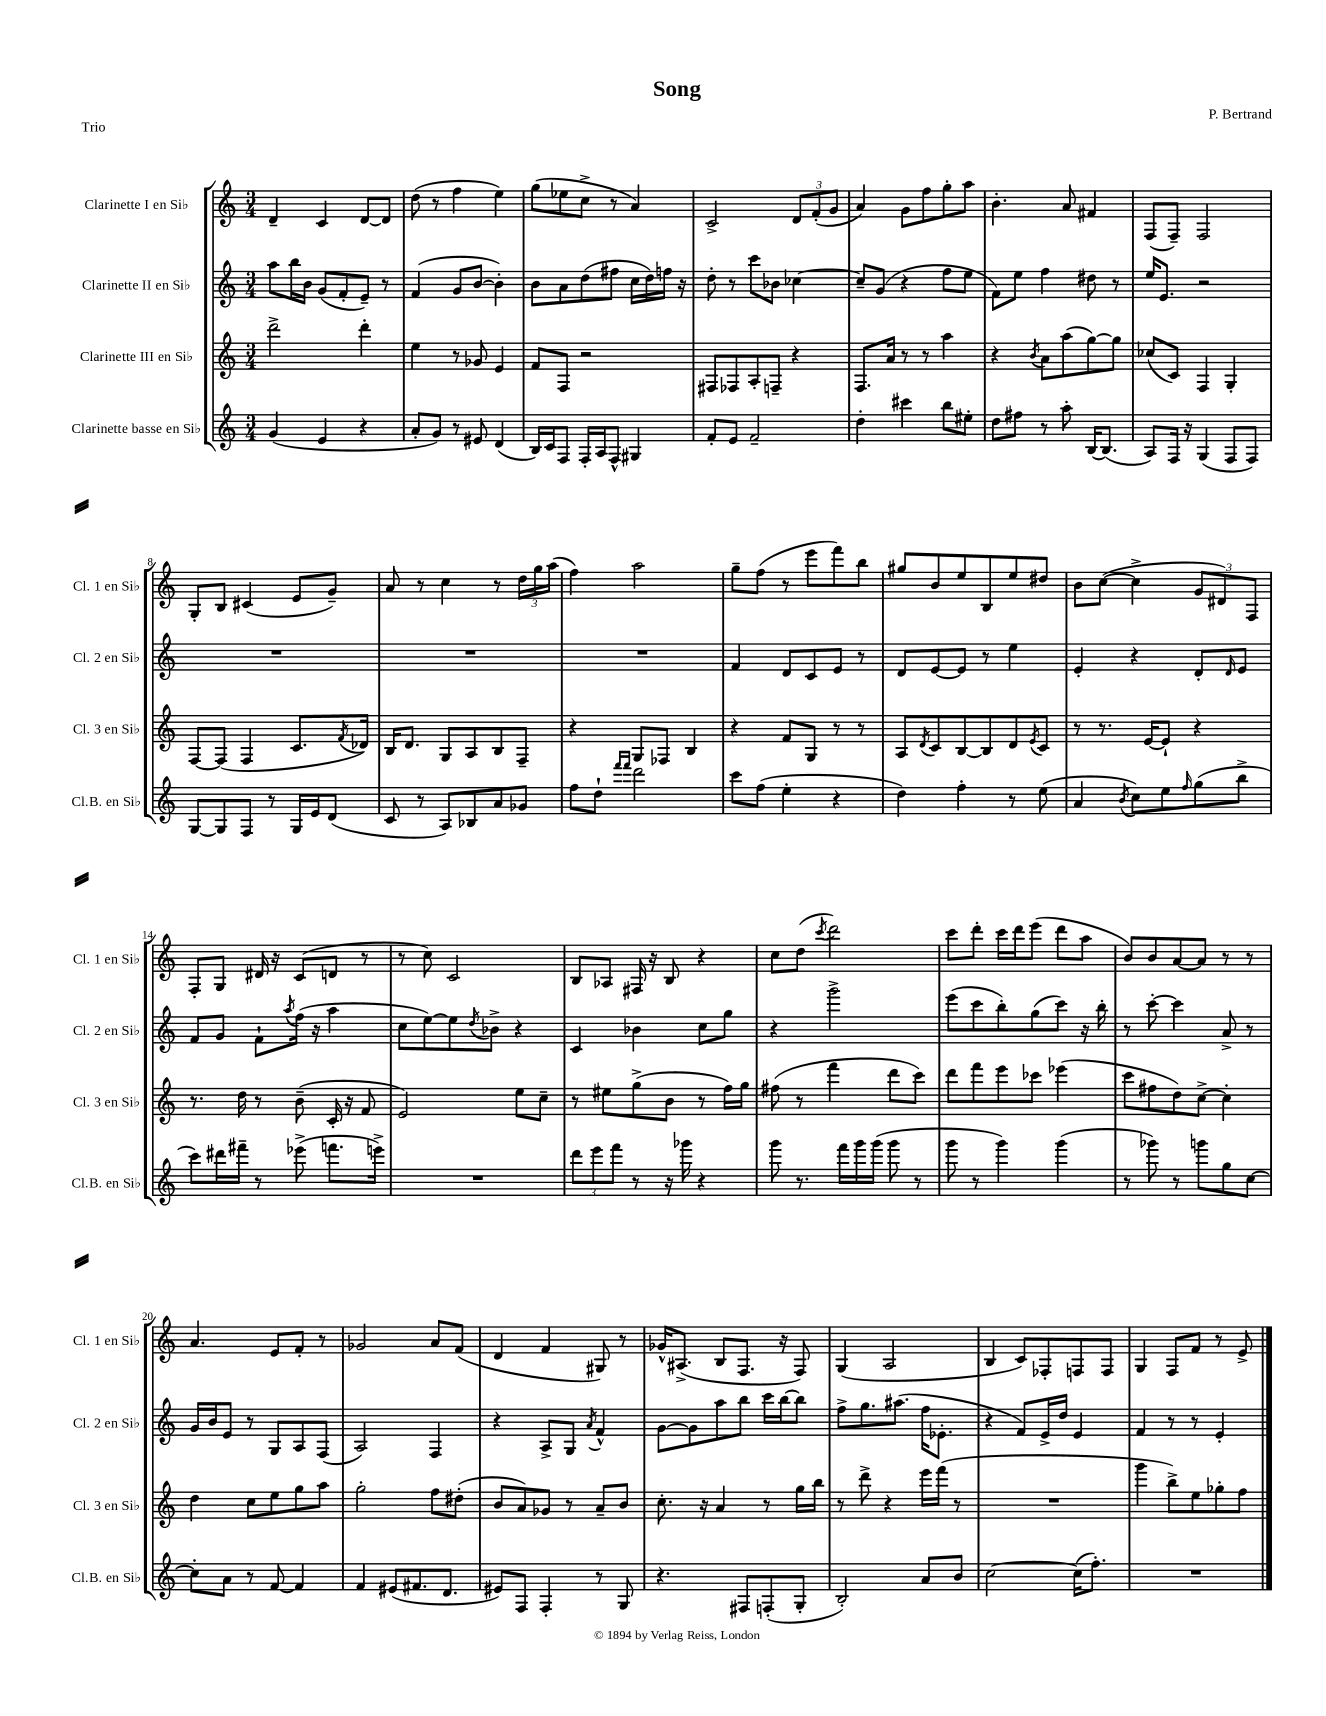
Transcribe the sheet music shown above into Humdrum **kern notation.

**kern	**kern	**kern	**kern
*part4	*part3	*part2	*part1
*staff4	*staff3	*staff2	*staff1
*I"Clarinette basse en Si♭	*I"Clarinette III en Si♭	*I"Clarinette II en Si♭	*I"Clarinette I en Si♭
*I'Cl.B. en Si♭	*I'Cl. 3 en Si♭	*I'Cl. 2 en Si♭	*I'Cl. 1 en Si♭
*clefG2	*clefG2	*clefG2	*clefG2
*k[]	*k[]	*k[]	*k[]
*M3/4	*M3/4	*M3/4	*M3/4
=1	=1	=1	=1
(4g/	2ddd^\	8aa\L	4d~/
.	.	16bb\L	.
.	.	16b\JJ	.
4e/	.	(8g/L	4c/
.	.	8f'/	.
4r	4ddd'\	8e~/J)	[8d/L
.	.	8r	8d/J]
=2	=2	=2	=2
8a'/L	4ee\	(4f/	(8dd\
8g/J)	.	.	8r
8r	8r	8g/L	4ff\
8e#X/	8g-X/	[8b/J	.
(4d/	4e/	4b'\])	4ee\)
=3	=3	=3	=3
16B/LL)	8f/L	8b\L	(8gg\L
16c/J	.	.	.
8F/J	8F/J	8a\	8ee-X\
16F'/LL	2r	(8dd\	8cc^\J
16A/J	.	.	.
8F^^/J	.	8ff#X\J	8r
4G#X/	.	16cc\LL	4a/)
.	.	16dd\)	.
.	.	16ffn\JJ	.
.	.	16r	.
=4	=4	=4	=4
8f'/L	8F#X/L	8dd'\	2c^/
8e/J	8F-X/	8r	.
2f~/	8A'/	8ccc\L	.
.	8Fn~/J	8b-X\J	.
.	4r	[4cc-X\	12d/L
.	.	.	(12f'/
.	.	.	12g/J
=5	=5	=5	=5
4dd'\	8.F/L	8cc-~/L]	4a/)
.	.	(8g/J	.
.	16a/Jk	.	.
4ccc#X\	8r	4r	8g\L
.	8r	.	8ff\
8bb\L	4aa\	8ff\L	8gg'\
8ee#X'\J	.	8ee\J	8aa\J
=6	=6	=6	=6
8dd\L	4r	8f\L)	4.b'\
8ff#X\J	.	8ee\J	.
.	8qb/	.	.
8r	8a\L	4ff\	.
8aa'\	(8aa\	.	8a/
[16B/KL	[8gg\)	8dd#X\	4f#X/
(8.B/J]	.	.	.
.	8gg\J]	8r	.
=7	=7	=7	=7
8A/L)	(8cc-X/L	16ee/KL	(8F/L
.	.	8.e/J	.
16F/Jk	8c/J)	.	8F~/J)
16r	.	.	.
(4G/	4F/	2r	2F/
8F/L	4G'/	.	.
8F/J)	.	.	.
!!LO:LB:g=z
=8	=8	=8	=8
[8G/L	[8F/L	2.r	8G'/L
8G/]	(8F/J]	.	8B/J
8F/J	4F/	.	(4c#X/
8r	.	.	.
16G/LL	8.c/L	.	8e/L
16e/J	.	.	.
(8d/J	.	.	8g~/J)
.	8qf/	.	.
.	16d-X/Jk)	.	.
=9	=9	=9	=9
8c/	16B/KL	2.r	8a/
.	8.d/J	.	.
8r	.	.	8r
8A/L)	8G/L	.	4cc\
8B-X/	8A/	.	.
8a/	8B/	.	8r
8g-X/J	8F~/J	.	24dd\LL
.	.	.	24gg\
.	.	.	(24aa\JJ
=10	=10	=10	=10
8ff\L	4r	2.r	4ff\)
8dd`\J	.	.	.
16qqfff/LL	.	.	.
16qqfff/JJ	.	.	.
2ddd\	8G/L	.	2aa\
.	8F-X/J	.	.
.	4B/	.	.
=11	=11	=11	=11
8ccc\L	4r	4f/	8gg~\L
(8ff\J	.	.	(8ff\J
4ee'\	8f/L	8d/L	8r
.	8G/J	8c/	8eee\L
4r	8r	8e/J	8fff\)
.	8r	8r	8bb\J
=12	=12	=12	=12
4dd\)	8A/L	8d/L	8gg#X/L
.	8qd/	.	.
.	8c/	[8e/	8b/
4ff'\	[8B/	8e/J]	8ee/
.	8B/]	8r	8B/
8r	8d/	4ee\	8ee/
.	8qe/	.	.
(8ee\	8c/J	.	8dd#X/J
=13	=13	=13	=13
4a/	8r	4e'/	8b\L
.	8.r	.	([8cc\J
8qb/	.	.	.
8cc\L)	.	4r	4cc^\]
.	[16e/KL	.	.
8ee\	8e`/J]	.	.
16qqff/	.	.	.
(8gg\	4r	8d'/L	12g/L
.	.	.	12d#X/)
.	.	16qqd/	.
8bb^\J	.	8e/J	.
.	.	.	12F/J
!!LO:LB:g=z
=14	=14	=14	=14
8ccc\L)	8.r	8f/L	8F'/L
16ddd#X\L	.	8g/J	8G/J
16fff#X~\JJ	16dd\	.	.
8r	8r	8f`\L	16d#X/
.	.	.	16r
.	.	8qaa/	.
(8eee-X^\	(8b~\	(16ff\Jk	(8c/L
.	.	16r	.
8.fffn\L	16c'/	4aa\	8dn/J
.	16r	.	.
.	8f/	.	8r
16eeen^\Jk)	.	.	.
=15	=15	=15	=15
2.r	2e/)	8cc\L	8r
.	.	[8ee\)	8cc\)
.	.	8ee\]	2c/
.	.	8qdd/	.
.	.	8b-X^\J	.
.	8ee\L	4r	.
.	8cc~\J	.	.
=16	=16	=16	=16
12ddd\L	8r	4c/	8B/L
12eee\	.	.	.
.	8ee#X\L	.	8A-X/J
12fff\J	.	.	.
8r	(8gg^\	4b-X\	16F#X/
.	.	.	16r
16r	8b\J	.	8B/
16ggg-X\	.	.	.
4r	8r	8cc\L	4r
.	16ff\LL)	8gg\J	.
.	16gg\JJ	.	.
=17	=17	=17	=17
8ggg\	(8ff#X\	4r	8cc\L
8.r	8r	.	(8dd\J
.	.	.	8qccc/
.	4fff\	2ggg^\	2ddd\)
16fff\LL	.	.	.
16ggg\	.	.	.
(16ggg\JJ	.	.	.
8ggg\	8ddd\L	.	.
8r	8ccc\J)	.	.
=18	=18	=18	=18
8ggg\	8ddd\L	(8eee\L	8ccc\L
8r	8fff\	8ccc\	8ddd'\J
4ggg\)	8eee\	8bb'\)	16ccc\LL
.	.	.	16ddd\J
.	8ccc-X\J	(8gg\	(8eee\J
(4ggg\	(4eee-X\	8ccc\J)	8ddd\L
.	.	16r	8aa\J
.	.	16bb'\	.
=19	=19	=19	=19
8r	8ccc\L	8r	8b/L)
8ggg-X\)	8ff#X\	[8ccc'\	8b/
8r	8dd\)	4ccc\]	[8a/
8gggn\L	[8cc^\J	.	8a/J]
8gg\	4cc'\]	8a^/	8r
[8cc\J	.	8r	8r
!!LO:LB:g=z
=20	=20	=20	=20
8cc'\L]	4dd\	16g/LL	4.a/
.	.	16b/J	.
8a\J	.	8e/J	.
8r	8cc\L	8r	.
[8f/	8ee\	8G/L	8e/L
4f/]	8gg\	8A/	8f'/J
.	8aa\J	(8F/J	8r
=21	=21	=21	=21
4f/	2gg'\	2A/)	2g-X/
(8e#X/L	.	.	.
8.f#X/	.	.	.
.	8ff\L	4F/	8a/L
8.d/J	.	.	.
.	(8dd#X'\J	.	(8f/J
=22	=22	=22	=22
8e#X/L)	8b/L	4r	4d/
8F/J	8a/)	.	.
4F'/	8g-X/J	8A^/L	4f/
.	8r	8G/J	.
.	.	8qa/	.
8r	8a~/L	4f^^/	8G#X/)
8G/	8b/J	.	8r
=23	=23	=23	=23
4.r	8.cc'\	[8g\L	16g-X^^/KL
.	.	.	(8.A#X^/J
.	.	8g\]	.
.	16r	.	.
.	4a/	8aa\	8B/L
8F#X/L	.	8bb\J	8.F/J
(8Fn'/	8r	16ccc\LL	.
.	.	[16bb\J	16r
8G'/J	16gg\LL	8bb\J]	8F/)
.	16bb\JJ	.	.
=24	=24	=24	=24
2B'/)	8r	8ff^\L	(4G/
.	8ddd^\	8.gg\	.
.	4r	.	2A/
.	.	(8.aa#X\J	.
8a/L	16eee\LL	16ff\KL	.
.	(16fff\JJ	8.e-X'\J	.
8b/J	8r	.	.
=25	=25	=25	=25
[2cc\	2.r	4r	4B/
.	.	8f/L)	8c/L)
.	.	16e^/L	8F-X'/
.	.	16dd/JJ	.
(16cc\KL]	.	4e/	8Fn/
8.ff'\J)	.	.	.
.	.	.	8F/J
=26	=26	=26	=26
2.r	4ggg\	4f/	4G/
.	8bb^\L)	8r	8F/L
.	8ee\	8r	8f/J
.	8gg-X'\	4e'/	8r
.	8ff\J	.	8e^/
==	==	==	==
*-	*-	*-	*-
